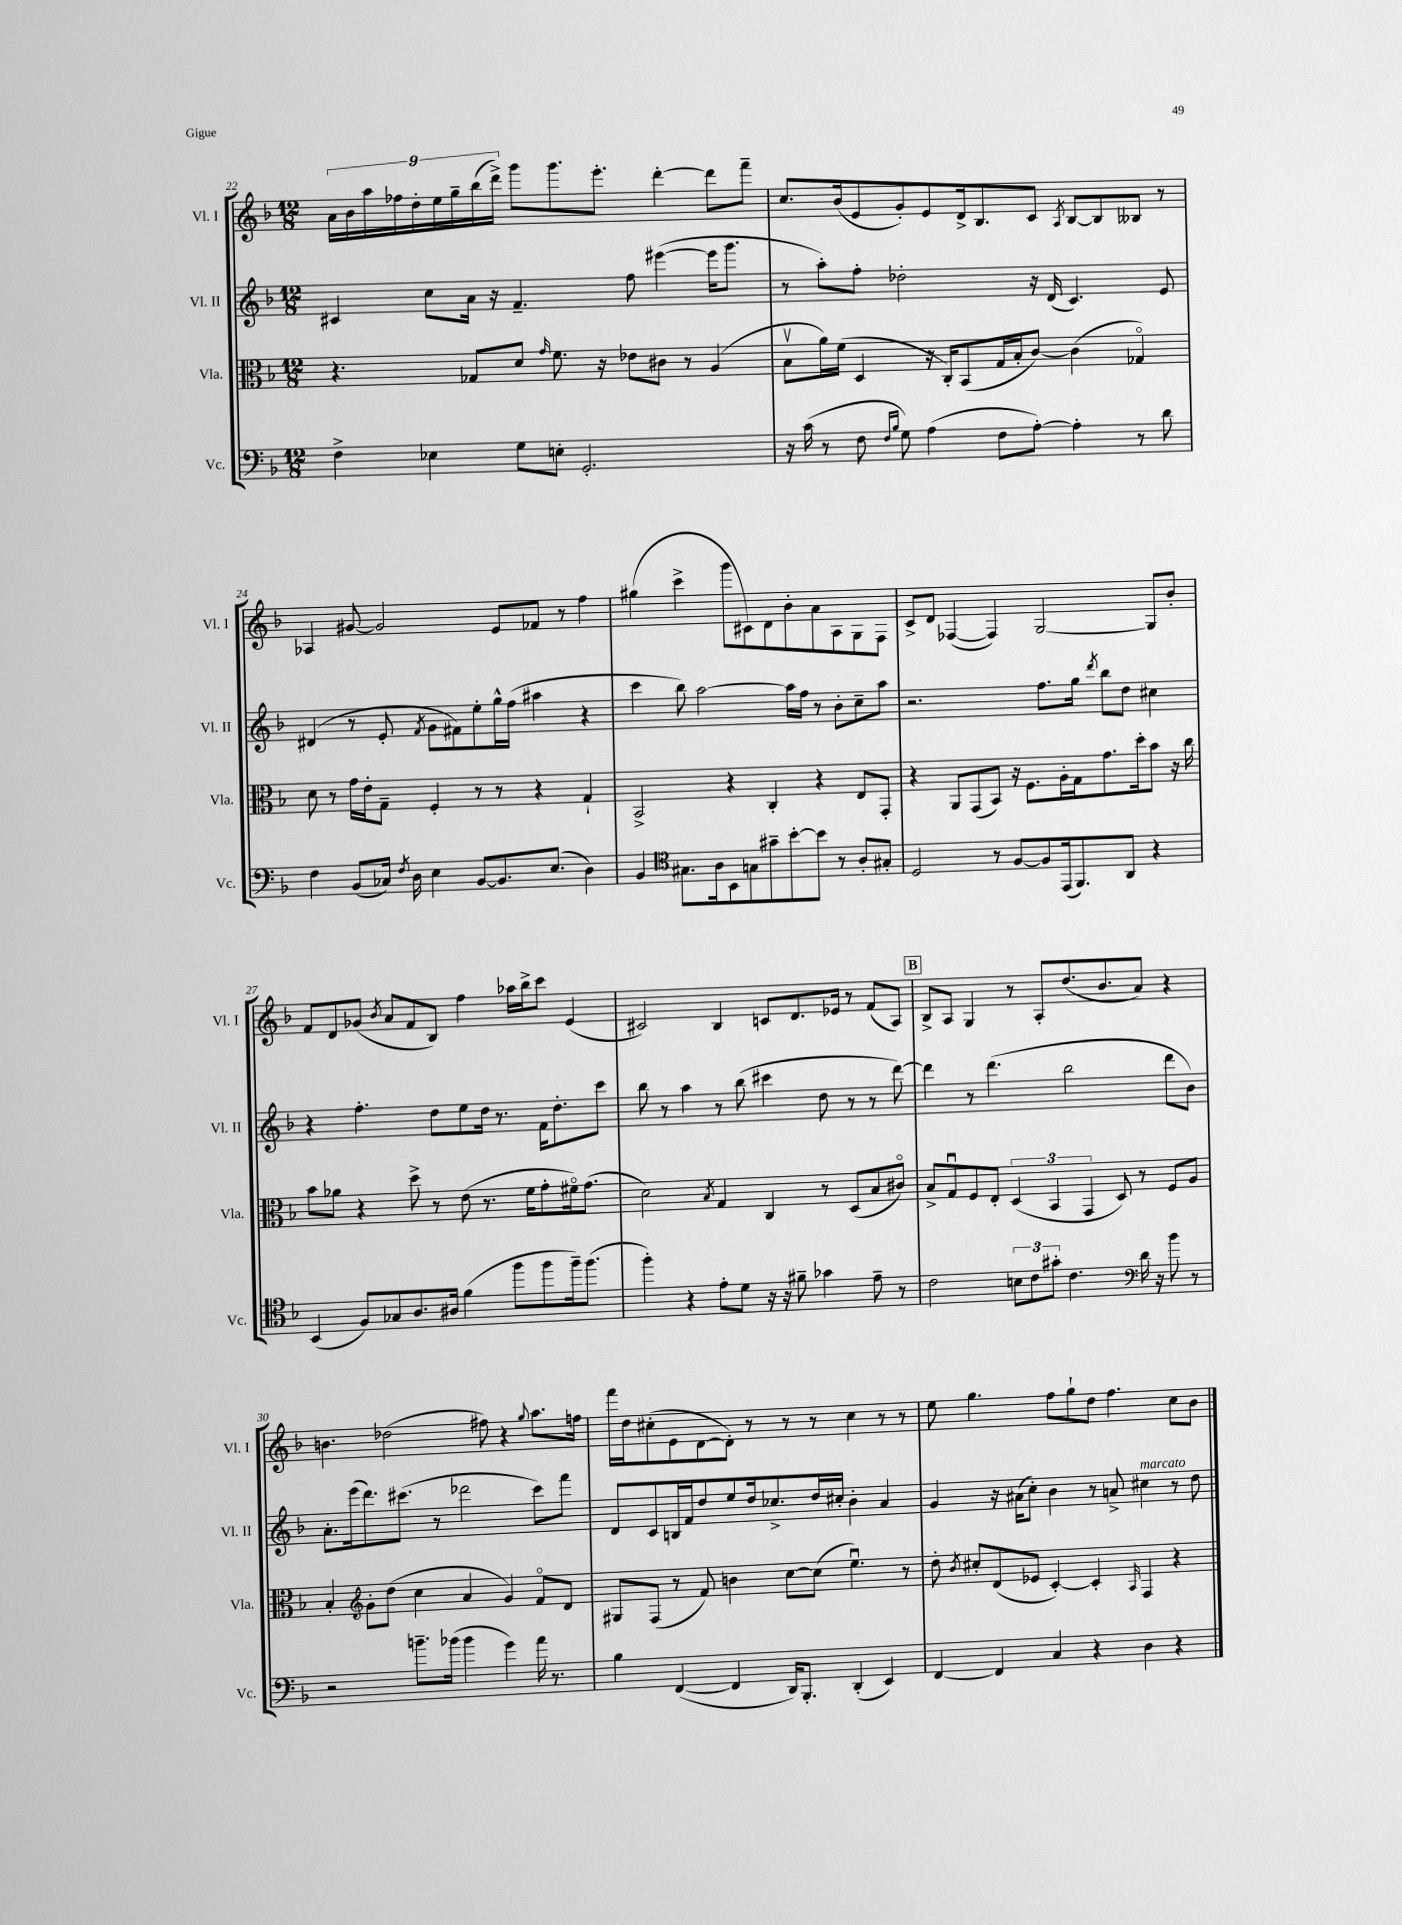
<<
\new StaffGroup <<
\new Staff = "s0" \with { instrumentName = "Vl. I" shortInstrumentName = "Vl. I" } {
    \clef treble \key f \major \numericTimeSignature \time 12/8
    \autoBeamOff \tuplet 9/8 { a'16[ bes'16 a''16 fes''16 d''16-. e''16 g''16-- bes''16( d'''16]->) } g'''8[ g'''8. e'''8.]-. d'''4~-. d'''8[ f'''8]-- |
    c''8.[ bes'16( e'8 g'8-.) e'8 d'16-> bes8. c'8] \acciaccatura { a8 } bes8[~ bes8 beses8] r8 |
    aes4 gis'8~ gis'2 e'8[ fes'8] r8 f''4 |
    gis''4( c'''4-> g'''8[ cis'8) d'8 bes'8-. a'8 a8 g8 f8] |
    c'8[-> d'8] fes4~( fes4) g2~ g8[ bes'8]-. |
    f'8[ d'8 ges'8]( \acciaccatura { bes'8 } a'8[ f'8 bes8]) f''4 aes''16[ bes''16-> c'''8] e'4( |
    cis'2) bes4 c'8[ d'8. ees'16] r8 f'8[( a8]) |
    \mark \markup { \box "B" } bes8[-> a8] g4 r8 a8[-. d''8.( bes'8. a'8]) r4 |
    b'4. des''2( fis''8) r4 \appoggiatura { g''8 } a''8.[ f''16] |
    f'''16[ d''16 cis''8-.( e'8 d'8~ d'8]-.) r8 r8 r8 cis''4 r8 r8 |
    e''8 g''4. f''8[ g''8-! d''8] f''4. c''8[ bes'8] \bar "|." |
}
\new Staff = "s1" \with { instrumentName = "Vl. II" shortInstrumentName = "Vl. II" } {
    \clef treble \key f \major \numericTimeSignature \time 12/8
    \autoBeamOff cis'4 c''8[ a'16] r16 f'4.-- f''8 eis'''4~( eis'''16[ g'''8.] |
    r8 a''8[-.) f''8]-. des''2-. r16 d'16( c'4.) e'8 |
    dis'4( r8 e'8-. \acciaccatura { f'8 } g'8[ fis'8) e''8-. g''16-^ f''16]( ais''4 r4 |
    c'''4 bes''8) a''2~ a''16[ f''16] r8 bes'8[-. c''8-- a''8] |
    r2. f''8.[ g''16] \acciaccatura { d'''8 } bes''8[ d''8] cis''4 |
    r4 f''4.-. d''8[ e''8 d''16] r8. f'16[ d''8.-. c'''8] |
    bes''8 r8 a''4 r8 bes''8( cis'''4 d''8 r8 r8 d'''8~) |
    \mark \markup { \box "B" } d'''4 r8 d'''4.( bes''2 d'''8[ bes'8]) |
    a'8.[-. e'''16( d'''8.) cis'''8.]( r8 des'''2 cis'''8[) f'''8] |
    d'8[ c'8 b16 f'16 d''8 e''8 d''16 ces''8.-> d''16 cis''16]-. bes'4-. a'4 |
    g'4 r16 ais'16[( c''8]-.) bes'4 r8 a'8-> cis''4^\markup { \italic "marcato" } r8 d''8 \bar "|." |
}
\new Staff = "s2" \with { instrumentName = "Vla." shortInstrumentName = "Vla." } {
    \clef alto \key f \major \numericTimeSignature \time 12/8
    \autoBeamOff r4. ges8[ d'8] \grace { g'16 } f'8. r16 ees'8[ cis'8] r8 a4( |
    bes8[\upbow a'16) f'16]( d4 r16 c16[-.) bes,8( g16 bes16-. c'8]~) c'4( ges4\flageolet) |
    d'8 r8 g'16[ e'16-. g8]-- f4-. r8 r8 r4 g4-! |
    bes,2-> r4 c4-. r4 e8[ g,8]-. |
    r4 a,8[ g,8( bes,8]) r16 f8.[ a16-. g16 g'8. d''16-. bes'8] r16 c''16 |
    bes'8[ aes'8] r4 d''8-> r8 e'8( r8. f'16[ g'8-. fis'16\flageolet) g'8.]( |
    d'2) \acciaccatura { bes8 } g4 c4 r8 d8[( bes8 cis'8]\flageolet) |
    \mark \markup { \box "B" } bes8[-> g8\downbow f8 e8]-. \tuplet 3/2 { d4( bes,4 g,4 } d8) r8 f8[ a8] |
    bes4-. \clef treble g'8[-. d''8]( c''4 a'4 g'4) f'8[\flageolet d'8] |
    gis8[ f8]( r8 f'8) b'4 c''8[~ c''8]( e''4.\downbow) r8 |
    d''8-. \acciaccatura { bes'8 } cis''8[-. d'8( ees'8] c'4~-.) c'4-. \grace { a16 } f4 r4 \bar "|." |
}
\new Staff = "s3" \with { instrumentName = "Vc." shortInstrumentName = "Vc." } {
    \clef bass \key f \major \numericTimeSignature \time 12/8
    \autoBeamOff f4-> ees4 g8[ e8]-. g,2.-. |
    r16 c'16( r8 f8 \grace { f16[ bes16] } g8) a4( f8[ a8]~-.) a4-. r8 d'8 |
    f4 bes,8[( ces16]) \acciaccatura { f8 } d16 e4 bes,8[~ bes,8. e8.]( d4) |
    bes,4 \clef tenor gis8.[ a16 bes,8 g8 gis'8-- bes'8~-. bes'8] r8 a8[-. gis8]-. |
    d2 r8 f8[~ f8 e,16( f,8.) a,8] r4 |
    bes,4( f8[) ges8 a8. ais16] f'4( f''8[ f''8 f''16--) f''8.]( |
    f''4-.) r4 e'8[-. d'8] r16 r16 fis'8-- ges'4 e'8-- r8 |
    \mark \markup { \box "B" } c'2 \tuplet 3/2 { b8[ c'8 gis'8]-. } c'4. \clef bass d'16 r16 bes'8 r8 |
    r2 b'8.[-- bes'16]( bes'4 g'4) a'16 r8. |
    bes4 f,4~( f,4 d,16[) bes,,8.]-. d,4-.( e,4) |
    f,4~ f,4 c4 r4 d4 r4 \bar "|." |
}
>>
>>
\layout { \context { \Score currentBarNumber = #22 } }
